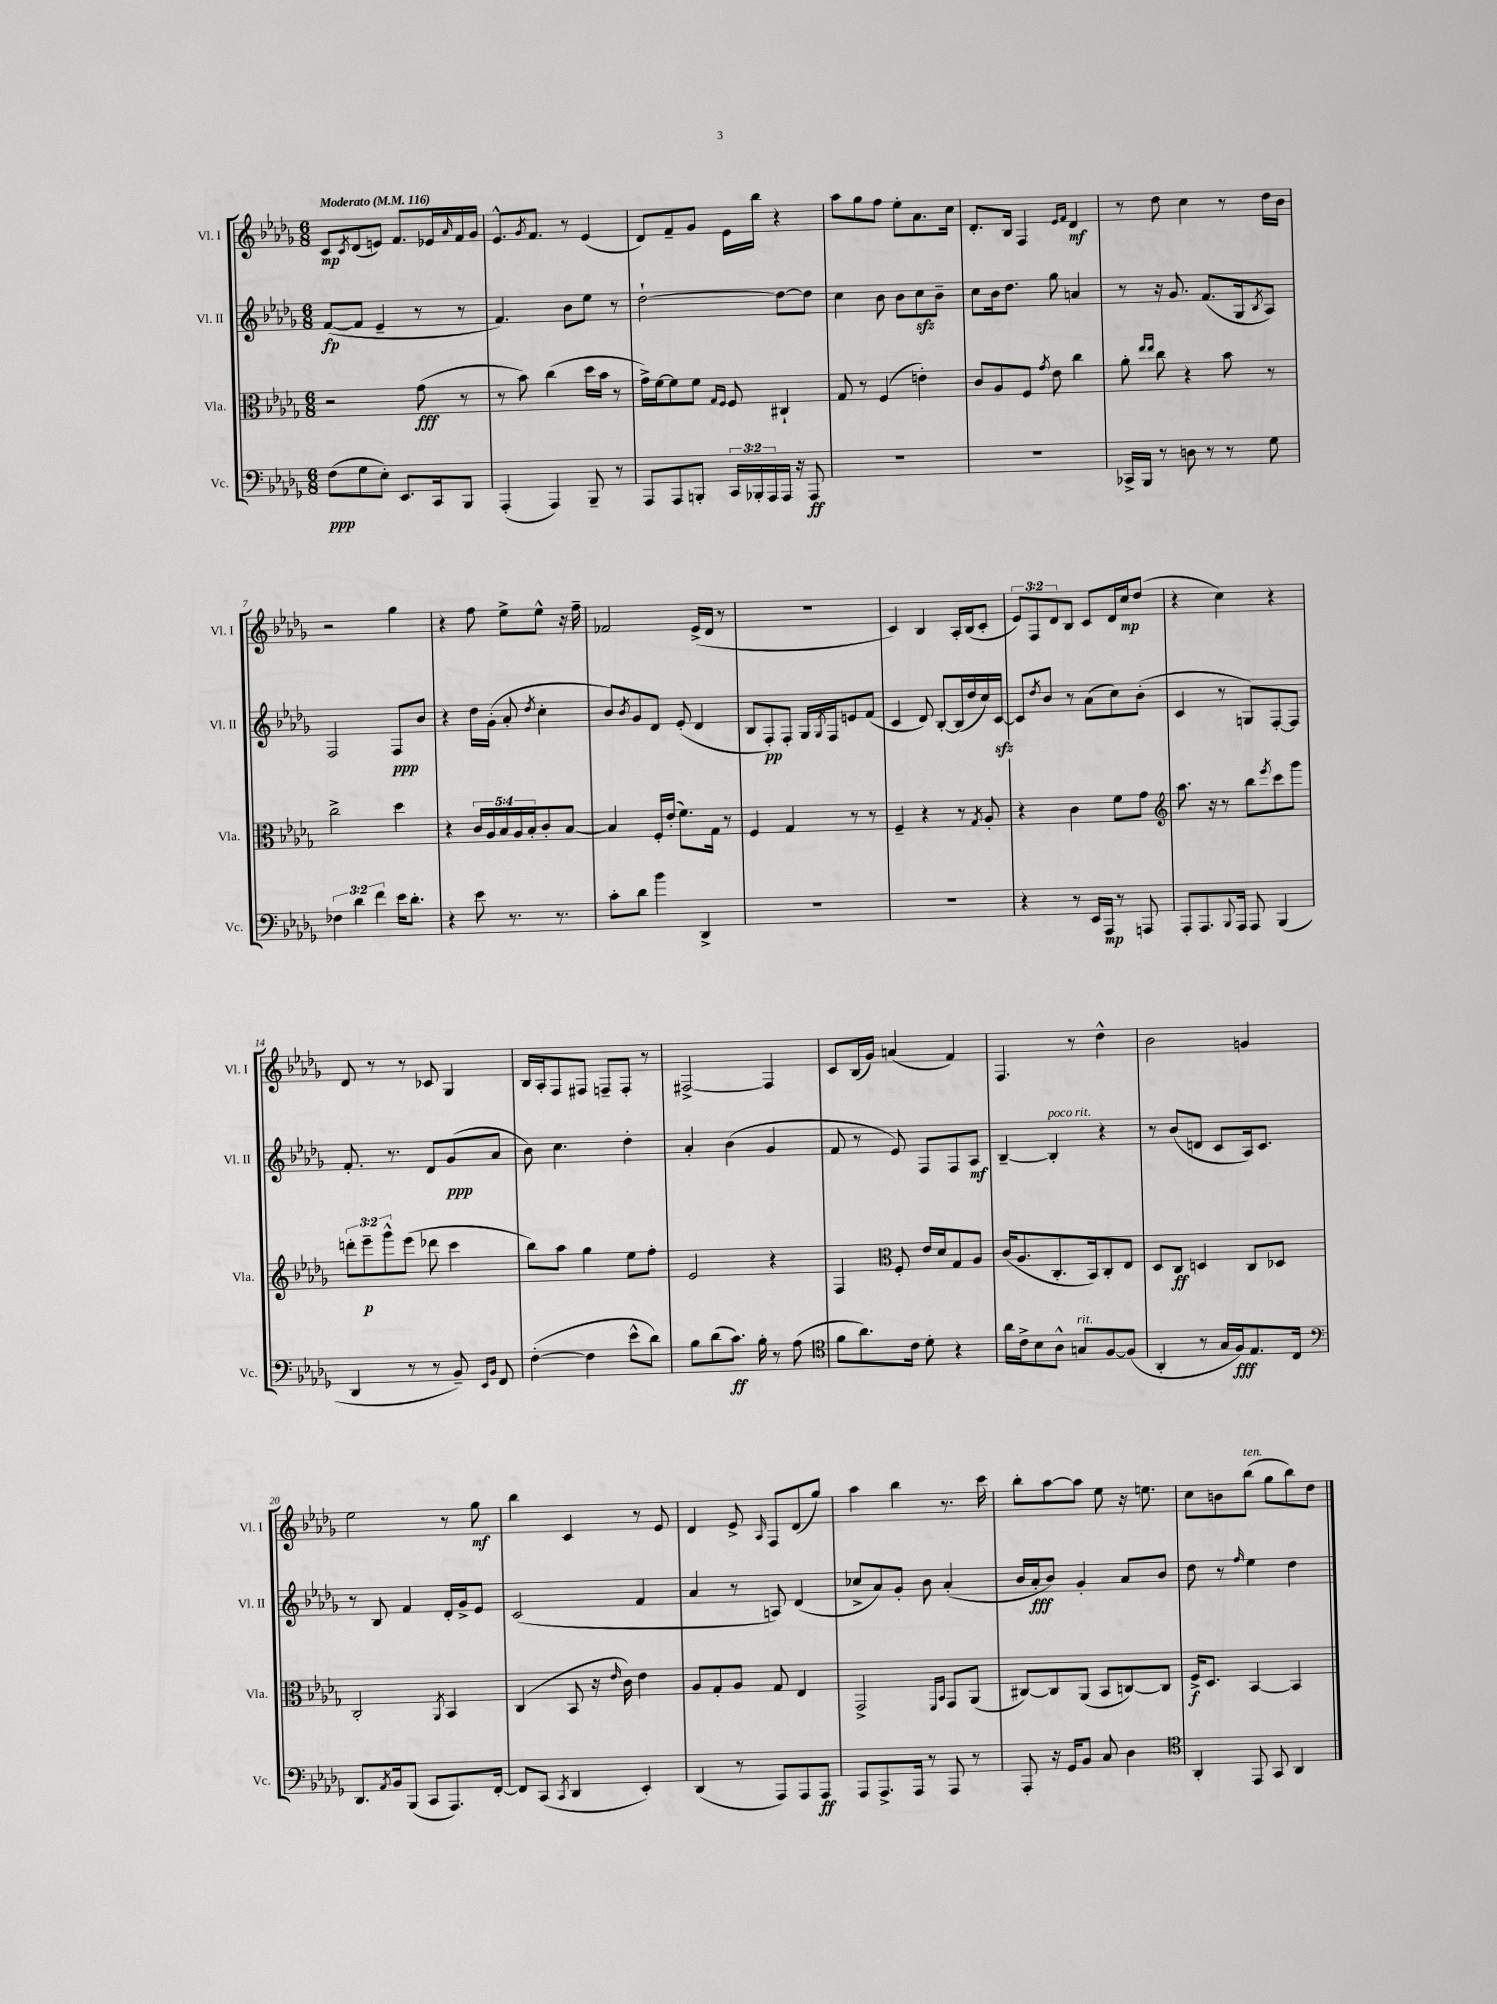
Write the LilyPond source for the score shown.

<<
\new StaffGroup <<
\new Staff = "s0" \with { instrumentName = "Vl. I" shortInstrumentName = "Vl. I" } {
    \clef treble \key des \major \numericTimeSignature \time 6/8 \override Staff.TupletNumber.text = #tuplet-number::calc-fraction-text \tempo "Moderato" 4 = 116
    c'8\mp \acciaccatura { c'8 } des'8( e'8) f'8. ees'16 \grace { aes'16 } f'16 ges'16 |
    ees'8.-^ \acciaccatura { ges'8 } f'8. r8 ees'4( |
    des'8) f'8-- ges'8 ees'16 bes''16 r4 |
    aes''8 ges''8 f''8 ees''8-. aes'8. c''16 |
    des'8.-. bes16 f4 \grace { ees'16 f'16 } des'4\mf |
    r8 des''8 c''4 r8 des''16 bes'16 |
    r2 ges''4 |
    r4 f''8 ees''8-> ees''8-^ r16 f''16-- |
    fes'2 ees'16->( des'16 r8 |
    R2. |
    c'4) bes4 aes16-. bes16( c'8-. |
    \tuplet 3/2 { ees'8) f8 des'8 } bes8 c'8 des'16 c''16\mp des''8( |
    r4 c''4) r4 |
    des'8 r8 r8 ces'8 ges4 |
    bes16 aes16-. f8 fis8 f8-- f8-. r8 |
    fis2~-> fis4 |
    c'8 bes16( ges'16) a'4( f'4) |
    f4. r8 des''4-^ |
    bes'2 g'4 |
    ees''2 r8 ges''8\mf |
    bes''4 c'4 r8 ees'8 |
    des'4 ees'8-> \grace { aes16 } f8 des'8( ges''8) |
    aes''4 bes''4 r8. c'''16 |
    bes''8-. aes''8~ aes''8 ees''8 r16 e''8. |
    c''8 b'8 bes''8^\markup { \italic "ten." }( ges''8 bes''8) des''8 \bar "|." |
}
\new Staff = "s1" \with { instrumentName = "Vl. II" shortInstrumentName = "Vl. II" } {
    \clef treble \key des \major \numericTimeSignature \time 6/8
    f'8~\fp( f'8 ees'4-- r8 r8 |
    f'4.) bes'8 ees''8 r8 |
    des''2~-! des''8~ des''8 |
    c''4 bes'8 bes'8 c''8\sfz bes'8-- |
    c''8 bes'16 des''8. ges''8 a'4 |
    r8 r16 ges'8. f'8.( ges16 \acciaccatura { bes8 } aes8) |
    f2 f8\ppp bes'8 |
    r4 des''16 ges'16-.( aes'8-. \acciaccatura { des''8 } c''4-. |
    bes'8) \acciaccatura { bes'8 } ges'8 des'8 ees'8-.( des'4 |
    bes8 f8-.\pp) f8-. ges16 \acciaccatura { ges8 } f16 e'8 f'8( |
    c'4 des'8) bes8~-. bes16( des''16 c''16) c'16~\sfz |
    c'8 \acciaccatura { des''8 } bes'8 r8 aes'8( c''8) bes'8-.( |
    c'4 r8 g8) f8~-. f8 |
    f'8.-. r8. des'8 ges'8\ppp( aes'8 |
    bes'8) c''4. des''4-. |
    aes'4-. bes'4( ges'4 |
    f'8 r8 ees'8) f8 f8 aes8\mf |
    bes4~-- bes4-.^\markup { \italic "poco rit." } r4 |
    r8 bes'8( d'8 c'8 aes16) c'8. |
    r8 bes8 f'4 des'16-. ges'16-> ees'8 |
    c'2( f'4 |
    aes'4 r8 a8) des'4( |
    ces''8-> aes'8) ges'8-. bes'8 aes'4-.( |
    bes'16 aes'16-.\fff bes'8) ges'4-. aes'8 bes'8 |
    des''8 r8 \grace { f''16 } ees''4 des''4 \bar "|." |
}
\new Staff = "s2" \with { instrumentName = "Vla." shortInstrumentName = "Vla." } {
    \clef alto \key des \major \numericTimeSignature \time 6/8 \override Staff.TupletNumber.text = #tuplet-number::calc-fraction-text
    r2 ges'8\fff( r8 |
    r8 bes'8) c''4( des''16 bes'16 r8 |
    ges'16->) f'16~ f'8 f'8 \grace { ges16 f16 } f8 cis4-! |
    ges8 r8 f4( e'4-.) |
    c'8 aes8 f8 \acciaccatura { ges'8 } ees'8 c''4 |
    aes'8-. \grace { ees''16 ees''16 } c''8 r4 bes'8 r8 |
    c''2-> des''4 |
    r4 \tuplet 5/4 { c'16 aes16 bes16 aes16 bes16-. } c'8-. bes8~ |
    bes4 f16-. ees'16-.( f'8.) ges16 r8 |
    f4 ges4 r8 r8 |
    f4-- r4 r8 \acciaccatura { ges8 } aes8-. |
    r4 c'4 f'8 ges'8 |
    \clef treble aes''8. r16 r8 bes''8 \acciaccatura { ees'''8 } c'''8 ges'''8 |
    \tuplet 3/2 { d'''8-. ees'''8--\p ges'''8-^ } ees'''8( des'''8 c'''4 |
    bes''8) aes''8 ges''4 ees''8 f''8-. |
    ees'2 r4 |
    f4 \clef alto f8-. ees'16 des'16 ges8 aes8 |
    c'16( aes8. c8.-. bes,16) c8-. ees8 |
    des8 c8\ff d4 c8 des8 |
    c2-. \acciaccatura { aes,8 } bes,4 |
    c4( bes,8 r16 \grace { ees'16 } c'16) ees'4 |
    aes8 ges8-. aes8 ges8 ees4 |
    ges,2-> \grace { f,16 bes,16 } ges,8 aes,8( |
    cis8~) cis8 aes,8( bes,8 c8~) c8 |
    f16->\f des8. bes,4~ bes,4 \bar "|." |
}
\new Staff = "s3" \with { instrumentName = "Vc." shortInstrumentName = "Vc." } {
    \clef bass \key des \major \numericTimeSignature \time 6/8 \override Staff.TupletNumber.text = #tuplet-number::calc-fraction-text
    f8\ppp( ges8 ees8-.) ees,8. c,16 bes,,8 |
    aes,,4-.( aes,,4) bes,,8-- r8 |
    aes,,8 aes,,8 b,,8-. \tuplet 3/2 { c,16 bes,,16-. aes,,16 } aes,,16 r16 aes,,8\ff |
    R2. |
    R2. |
    ces,16-> bes,,16 r8 d8 r8 r8 ges8 |
    \tuplet 3/2 { fes4 des'4 f'4 } ees'16 des'8.-. |
    r4 ees'8 r8. r8. |
    c'8-. des'8 bes'4 des,4-> |
    R2. |
    R2. |
    r4 r8 ees,16 aes,,16\mp r8 a,,8 |
    aes,,8-. aes,,8. \appoggiatura { bes,,8 } aes,,16 aes,,8 bes,,4( |
    des,4 r8 r8 bes,8--) \grace { ees,16 bes,16 } f,8 |
    f4~-.( f4 ees'8-^ des'8) |
    bes8 des'8( c'8.\ff) bes16-. r8 aes8( |
    \clef tenor f'8 aes'8.) c'16 des'8-. r4 |
    aes'16 c'16-> bes8 aes8-^ g8^\markup { \italic "rit." } f8~ f8( |
    aes,4-. r8 ges16 f16\fff) ees8. c16 |
    \clef bass des,8. \acciaccatura { aes,8 } bes,16 bes,,8( c,8 aes,,8.) f,16~-. |
    f,8 c,8( \acciaccatura { c,8 } des,4 ees,4-.) |
    des,4( r8 aes,,8) aes,,8 aes,,8\ff |
    aes,,8 aes,,8.-> aes,,16 r8 aes,,8 r8 |
    aes,,8-. r16 ges,16 bes,8 c8 des4 |
    \clef tenor aes,4-. ees,8 ges,8 aes,4 \bar "|." |
}
>>
>>
